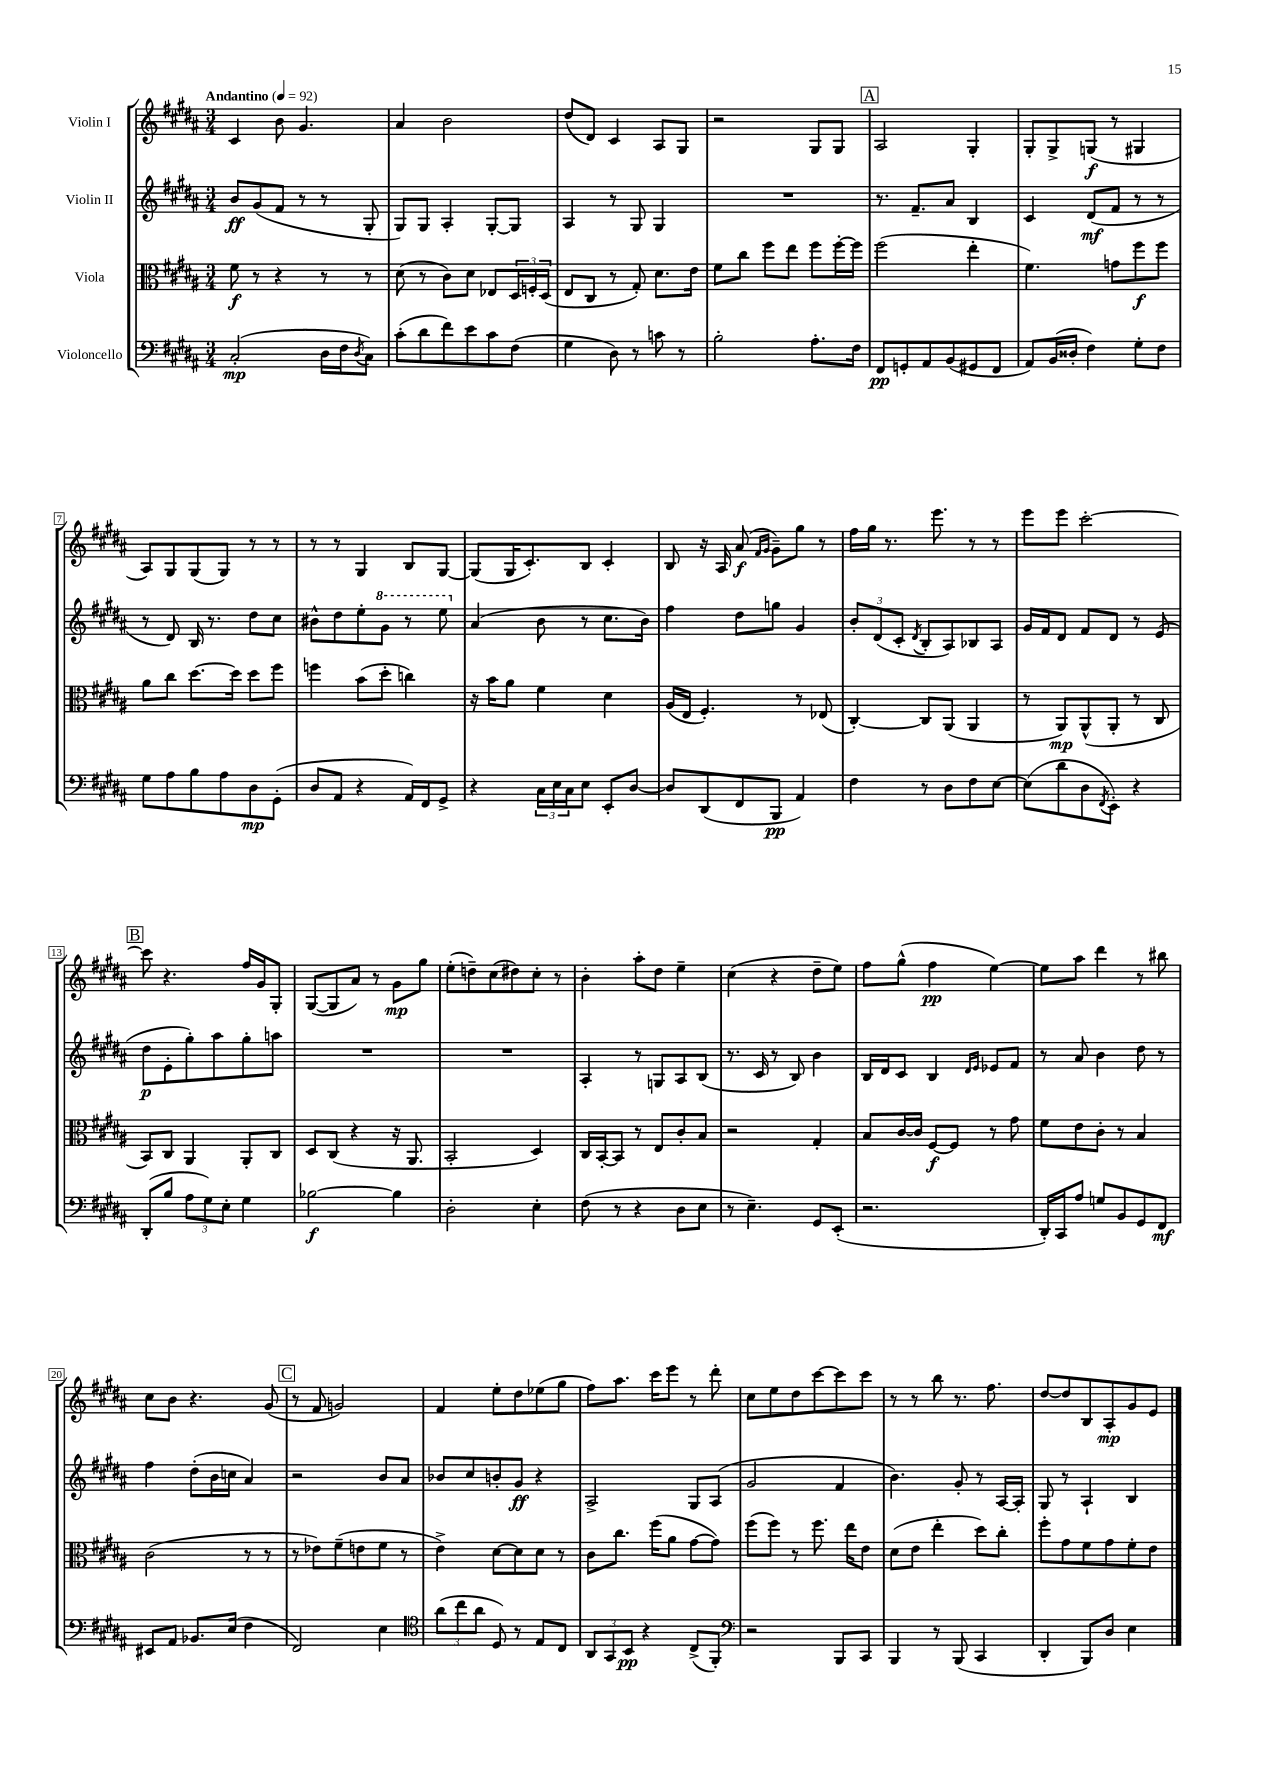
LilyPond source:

<<
\new StaffGroup <<
\new Staff = "s0" \with { instrumentName = "Violin I" } {
    \clef treble \key b \major \numericTimeSignature \time 3/4 \tempo "Andantino" 4 = 92
    cis'4 b'8 gis'4. |
    ais'4 b'2 |
    dis''8( dis'8) cis'4 ais8 gis8 |
    r2 gis8 gis8 |
    \mark \markup { \box "A" } ais2 gis4-. |
    gis8-. gis8-> g8\f( r8 gis4 |
    ais8) gis8 gis8( gis8) r8 r8 |
    r8 r8 gis4 b8 gis8~ |
    gis8( gis16 cis'8.-.) b8 cis'4-. |
    b8 r16 ais16 ais'8\f( \grace { fis'16 gis'16 } gis'8--) gis''8 r8 |
    fis''16 gis''16 r8. e'''8. r8 r8 |
    e'''8 e'''8 cis'''2~-. |
    \mark \markup { \box "B" } cis'''8 r4. fis''16 gis'16 gis8-. |
    gis8~( gis8 ais'8) r8 gis'8\mp gis''8 |
    e''8-.( d''8--) cis''8( dis''8) cis''8-. r8 |
    b'4-. ais''8-. dis''8 e''4-- |
    cis''4( r4 dis''8-- e''8) |
    fis''8 gis''8-^( fis''4\pp e''4~) |
    e''8 ais''8 dis'''4 r8 bis''8 |
    cis''8 b'8 r4. gis'8( |
    \mark \markup { \box "C" } r8 fis'8 g'2) |
    fis'4 e''8-. dis''8 ees''8( gis''8 |
    fis''8) ais''8. cis'''16 e'''8 r8 dis'''8-. |
    cis''8 e''8 dis''8 cis'''8~ cis'''8 cis'''8 |
    r8 r8 b''8 r8. fis''8. |
    dis''8~ dis''8 b8 ais8-.\mp gis'8 e'8 \bar "|." |
}
\new Staff = "s1" \with { instrumentName = "Violin II" } {
    \clef treble \key b \major \numericTimeSignature \time 3/4
    b'8\ff gis'8( fis'8 r8 r8 gis8-. |
    gis8) gis8 ais4-. gis8~-. gis8 |
    ais4 r8 gis8 gis4 |
    R2. |
    \mark \markup { \box "A" } r8. fis'8.-- ais'8 b4 |
    cis'4 dis'8\mf( fis'8 r8 r8 |
    r8 dis'8) b16 r8. dis''8 cis''8 |
    bis'8-^ dis''8 e''8-. \ottava #1 gis''8 r8 e'''8 \ottava #0 |
    ais'4( b'8 r8 cis''8. b'16) |
    fis''4 dis''8 g''8 gis'4 |
    \tuplet 3/2 { b'8-. dis'8( cis'8-. } \acciaccatura { dis'8 } b8-. ais8) bes8 ais8 |
    gis'16 fis'16 dis'8 fis'8 dis'8 r8 e'8( |
    \mark \markup { \box "B" } dis''8\p e'8-. gis''8-.) ais''8 gis''8-. a''8 |
    R2. |
    R2. |
    ais4-. r8 g8 ais8 b8( |
    r8. cis'16 r8 b8) b'4 |
    b16 dis'16 cis'8 b4 \grace { dis'16 e'16 } ees'8 fis'8 |
    r8 ais'8 b'4 dis''8 r8 |
    fis''4 dis''8-.( b'16 c''16 ais'4) |
    \mark \markup { \box "C" } r2 b'8 ais'8 |
    bes'8 cis''8 b'8-. gis'8\ff r4 |
    ais2-> gis8 ais8( |
    gis'2 fis'4 |
    b'4.) gis'8-. r8 ais16~ ais16-. |
    gis8 r8 ais4-! b4 \bar "|." |
}
\new Staff = "s2" \with { instrumentName = "Viola" } {
    \clef alto \key b \major \numericTimeSignature \time 3/4
    fis'8\f r8 r4 r8 r8 |
    dis'8( r8 cis'8) dis'8 ees8 \tuplet 3/2 { dis16 f16-. dis16( } |
    e8 cis8 r8 gis8-.) dis'8. e'16 |
    fis'8 cis''8 fis''8 e''8 fis''8 fis''16~-. fis''16 |
    \mark \markup { \box "A" } fis''2( e''4-. |
    fis'4.) g'8 fis''8\f fis''8 |
    ais'8 cis''8 dis''8.~ dis''16 dis''8 fis''8 |
    f''4 b'8( dis''8-. c''4) |
    r16 b'16 ais'8 fis'4 dis'4 |
    ais16( e16 fis4.-.) r8 ees8( |
    cis4~-.) cis8 ais,8( ais,4 |
    r8 ais,8\mp) ais,8-^( ais,8-. r8 cis8 |
    \mark \markup { \box "B" } b,8) cis8 ais,4 ais,8-. cis8 |
    dis8 cis8( r4 r16 ais,8. |
    b,2-. dis4) |
    cis16 b,16~-. b,8 r8 e8 cis'8-. b8 |
    r2 gis4-. |
    b8 cis'16~ cis'16 fis8~\f fis8 r8 gis'8 |
    fis'8 e'8 cis'8-. r8 b4 |
    cis'2( r8 r8 |
    \mark \markup { \box "C" } r8 ees'8) fis'8--( e'8 fis'8 r8 |
    e'4->) dis'8~ dis'8 dis'8 r8 |
    cis'8 cis''8. fis''16( ais'8 gis'8~ gis'8) |
    fis''8( fis''8) r8 fis''8. e''16 e'8 |
    dis'8( e'8 e''4-. dis''8) cis''8-. |
    fis''8-. gis'8 fis'8 gis'8 fis'8-. e'8 \bar "|." |
}
\new Staff = "s3" \with { instrumentName = "Violoncello" } {
    \clef bass \key b \major \numericTimeSignature \time 3/4
    cis2-.\mp( dis16 fis16 \acciaccatura { dis8 } cis8) |
    cis'8-.( dis'8 fis'8) e'8 cis'8 fis8( |
    gis4 dis8) r8 c'8 r8 |
    b2-. ais8.-. fis16 |
    \mark \markup { \box "A" } fis,8\pp g,8-. ais,8 b,8( gis,8 fis,8 |
    ais,8) b,16( disis16-. fis4) gis8-. fis8 |
    gis8 ais8 b8 ais8 dis8\mp gis,8-.( |
    dis8 ais,8 r4 ais,16) fis,16 gis,8-> |
    r4 \tuplet 3/2 { cis16 e16 cis16 } e8 e,8-. dis8~ |
    dis8 dis,8( fis,8 b,,8\pp ais,4) |
    fis4 r8 dis8 fis8 e8~ |
    e8( dis'8 dis8 \acciaccatura { fis,8 } e,8-.) r4 |
    \mark \markup { \box "B" } dis,8-.( b8 \tuplet 3/2 { ais8 gis8) e8-. } gis4 |
    bes2~\f bes4 |
    dis2-. e4-. |
    fis8( r8 r4 dis8 e8 |
    r8 e4.--) gis,8 e,8-.( |
    r2. |
    dis,16-.) cis,16 ais8 g8 b,8 gis,8 fis,8\mf |
    eis,8 ais,8 bes,8. e16( fis4 |
    \mark \markup { \box "C" } fis,2) e4 |
    \clef tenor \tuplet 3/2 { ais'8( cis''8 ais'8 } dis8) r8 e8 cis8 |
    \tuplet 3/2 { ais,8 gis,8 b,8\pp } r4 cis8->( fis,8-.) |
    \clef bass r2 b,,8 cis,8 |
    b,,4 r8 b,,8( cis,4 |
    dis,4-. b,,8) dis8 e4 \bar "|." |
}
>>
>>
\layout { \context { \Score \override BarNumber.stencil = #(make-stencil-boxer 0.1 0.3 ly:text-interface::print) } }
